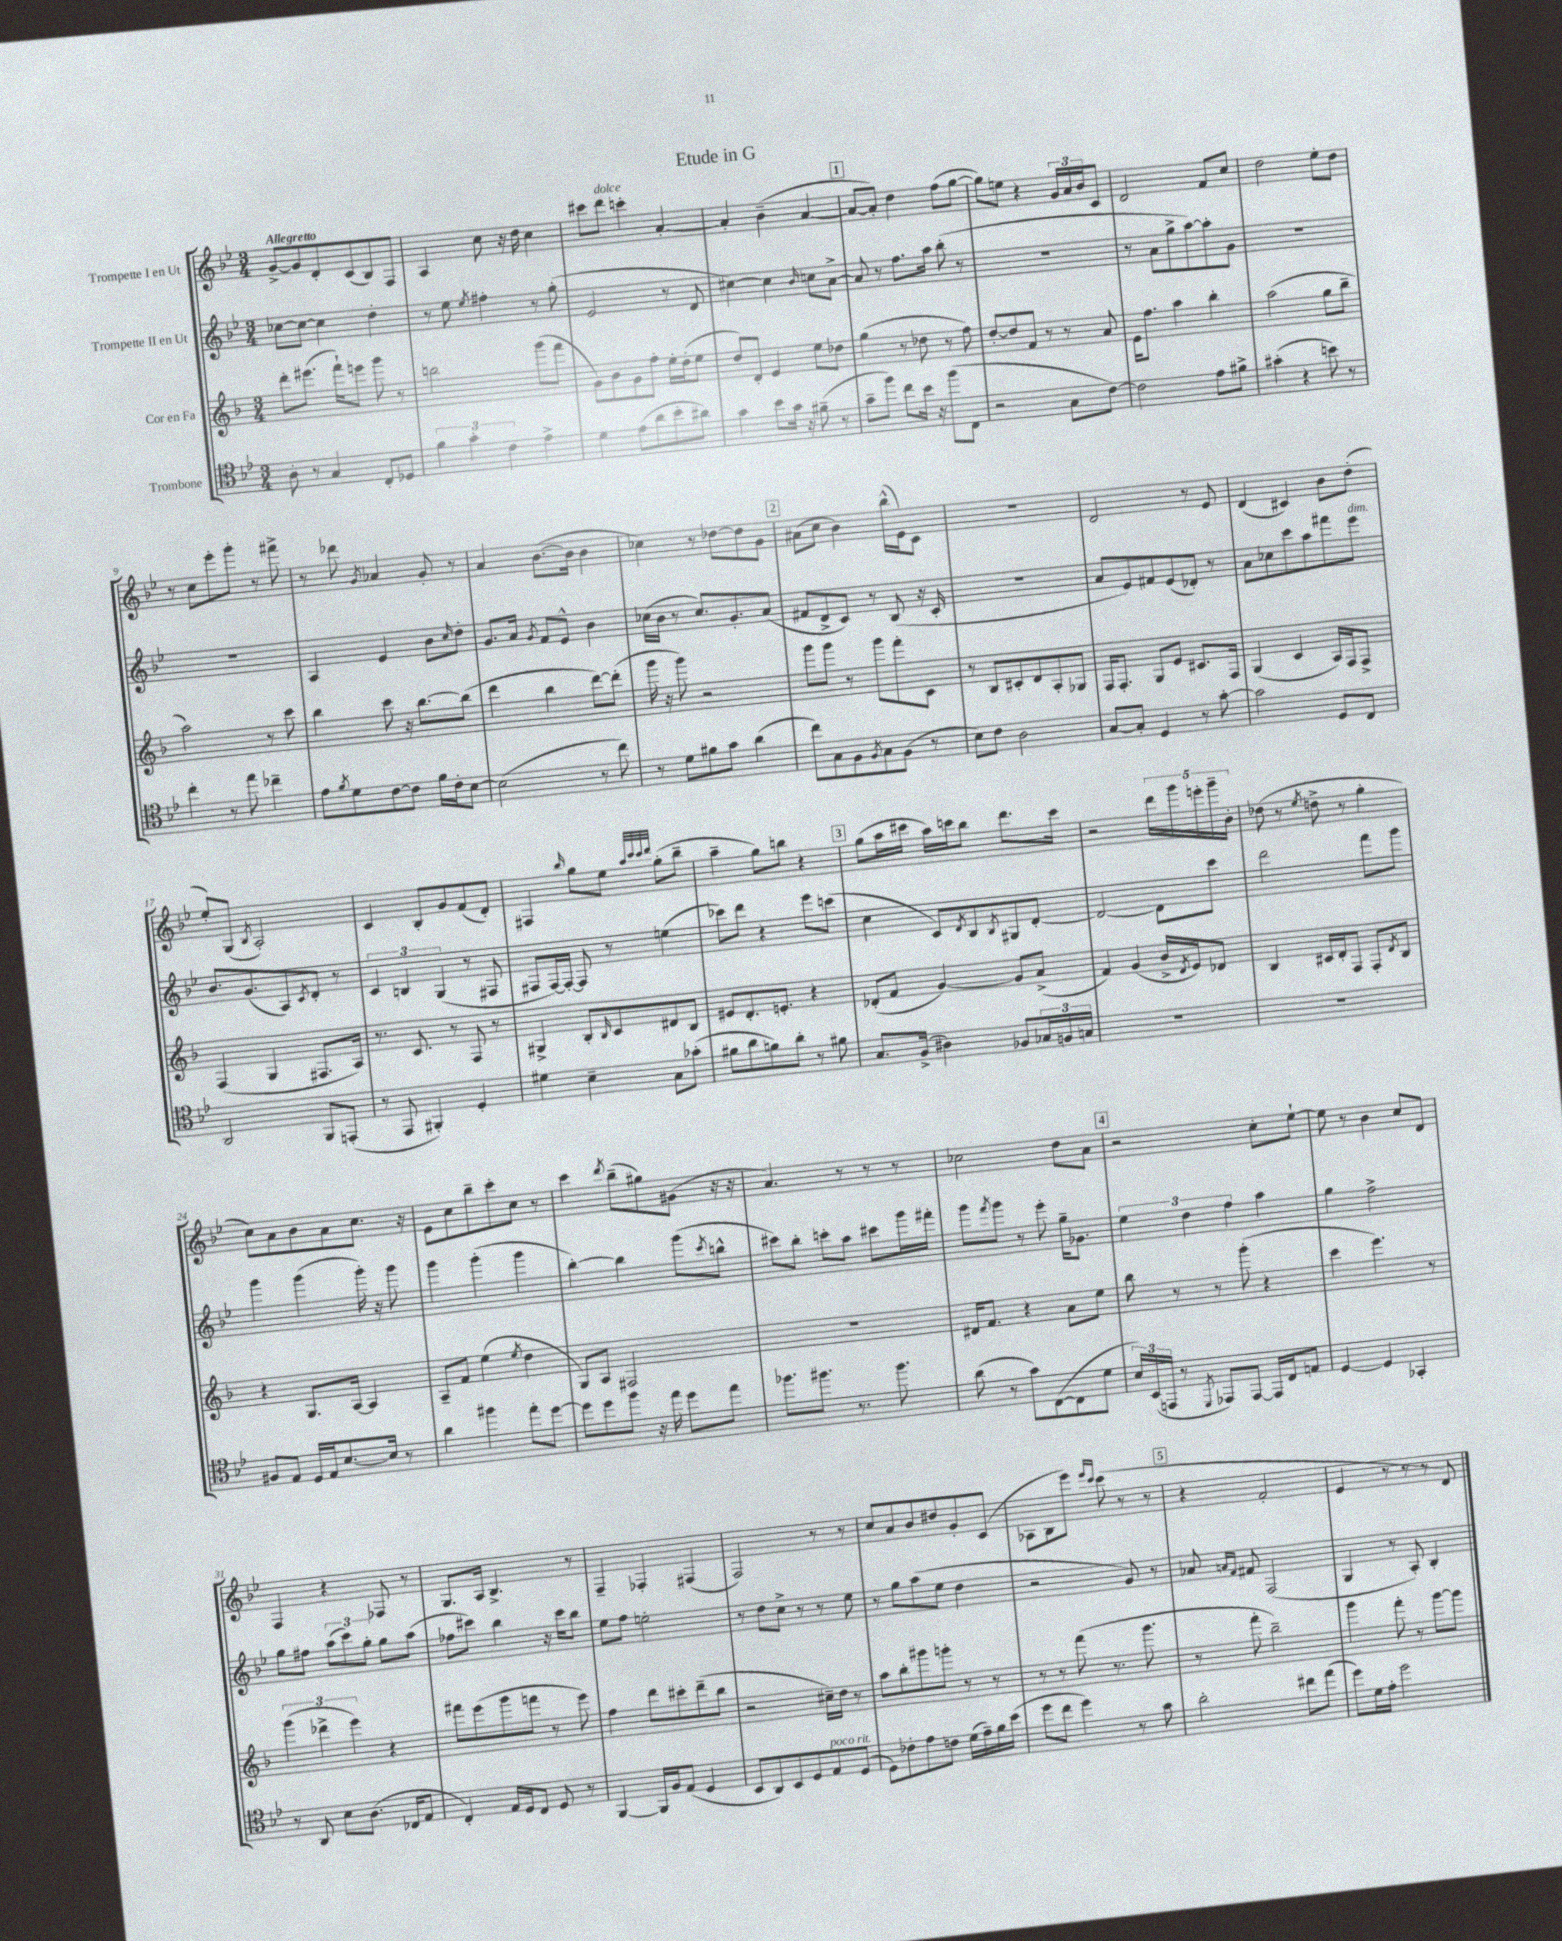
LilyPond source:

\header { title = "Etude in G" }
<<
\new StaffGroup <<
\new Staff = "s0" \with { instrumentName = "Trompette I en Ut" } {
    \clef treble \key bes \major \numericTimeSignature \time 3/4 \tempo "Allegretto"
    g'8~-> g'8 d'8-. c'8( bes8) f8 |
    a4 c''8 r16 d''16 c''4 |
    cis'''8 d'''8^\markup { \italic "dolce" } c'''4-. a'4~-. |
    a'4-. bes'4--( a'4~ |
    \mark \markup { \box "1" } a'8~ a'8-.) d''4 f''8( g''8~ |
    g''8) e''8 r4 \tuplet 3/2 { g'16 a'16 bes'16 } c'8 |
    d'2 f'8 c''8 |
    d''2 ees''8-. d''8 |
    r8 c''8 ees'''8-. g'''8-. r8 fis'''8-> |
    r8 des'''8 \acciaccatura { g'8 } aes'4 g'8-. r8 |
    a'4 bes'8.~( bes'16 bes'4 |
    ces''4) r8 des''8~ des''8 g'8 |
    \mark \markup { \box "2" } ais'8( c''8 bes'4) bes''16-^( ees'16) c'8 |
    R2. |
    d'2 r8 ees'8 |
    d'4( cis'4) bes'8 d''8-.( |
    ees''8-.) g8( \acciaccatura { bes8 } a2-.) |
    c'4 bes8-. g'8 f'8( d'8-.) |
    fis4 \grace { bes''16 } g''8 ees''8 \grace { a''32 c'''32 c'''32 d'''32 } g''8-.( bes''8-- |
    a''4-- g''8) b''8 r4 |
    \mark \markup { \box "3" } g''8( a''16 cis'''16 a''16) c'''16 bes''8 d'''8. c'''16 |
    r2 \tuplet 5/4 { d'''16 g'''16 e'''16-. g'''16-- bes'16-. } |
    des''8( r8 \acciaccatura { ees''8 } d''8-> r8 g''4-. |
    c''8) a'8 bes'8 a'8 c''8. r16 |
    ees'8 c''8 bes''8-- c'''8-. c''8 r8 |
    c'''4 \acciaccatura { d'''8 } bes''8--( gis''8) gis'8( r16 r16 |
    a'4.) r8 r8 r8 |
    ces''2 d''8 a'8 |
    \mark \markup { \box "4" } r2 c''8-. ees''8~-! |
    ees''8 r8 bes'4 c''8 d'8 |
    f4 r4 fes8 r8 |
    g8. a16 bes4.-> r8 |
    f4-- fes4-. fis4( |
    f2) r8 r8 |
    c''8 a'8 bes'8 dis''8 g'8-. c'8( |
    aes8 bes8 ees'''8) \grace { ees'''16 c'''16 } c'''8( r8 r8 |
    \mark \markup { \box "5" } r4 f'2-. |
    ees'4 r8 r8 r8 d'8) \bar "|." |
}
\new Staff = "s1" \with { instrumentName = "Trompette II en Ut" } {
    \clef treble \key bes \major \numericTimeSignature \time 3/4
    ces''8~ ces''8~ ces''4 d''4-. |
    r8 ees''8 \acciaccatura { ees''8 } fis''4-. r8 g''8-.( |
    ees'2 r8 d'8 |
    cis''4~) cis''4 \grace { bes'16 } c''8 a'8~-> |
    \mark \markup { \box "1" } a'8 r8 f''8. a''16 bes''8-.( r8 |
    R2. |
    r8 a'8 g''8-> a''8~) a''8-. g'8 |
    R2. |
    R2. |
    a4 ees'4 bes'8 \grace { c''16 } d''8-. |
    g'8. a'16 \acciaccatura { g'8 } f'8 ees'8-^ bes'4 |
    ces''16( bes'16 r8 ces''8.) g'8.-. a'8( |
    \mark \markup { \box "2" } fis'8 d'8-> c'8) r8 bes8( r16 c'16-. |
    R2. |
    a'8 ees'8) fis'8 ees'8( des'8-.) r8 |
    a'8 ces''8 c'''8 a''8 fis'''8 ees'''8^\markup { \italic "dim." } |
    bes'8. g'8.( a8) \acciaccatura { c'8 } d'8-. r8 |
    \tuplet 3/2 { c'4 b4 g4( } r8 fis8 |
    fis8 fis16~) fis16~-. fis8 r8 e''4( |
    ces'''8) d'''8 r4 ees'''8 c'''8( |
    \mark \markup { \box "3" } c''4 c'8) \acciaccatura { d'8 } bes8 \acciaccatura { bes8 } gis8 d'8~-. |
    d'2~ d'8 c'''8 |
    d'''2 f'''8 g'''8 |
    g'''4 g'''4( g'''16-.) r16 g'''8 |
    g'''4 g'''4-.( g'''4 |
    bes''4~-.) bes''4 g'''8( \acciaccatura { c'''8 } b''8-^ |
    cis'''8) bes''8-. c'''8-. a''8 cis'''8 g'''16 fis'''16-. |
    g'''8 \acciaccatura { f'''8 } g'''8 r8 ees'''8-. g''16-- ges'8. |
    \mark \markup { \box "4" } \tuplet 3/2 { ees''4 d''4 f''4 } a''4 |
    g''4 f''2-> |
    g''8 fis''8 \tuplet 3/2 { a''8( c'''8) g''8-. } g''8 a''8( |
    fes''8 cis'''8) bes''4 r16 cis'''16 bes''8 |
    ees''8 f''8 e''2-. |
    r8 d''8 c''8-> r8 r8 ees''8 |
    r8 g''8 a''8( ees''8 d''4 |
    r2 g'8) r8 |
    \mark \markup { \box "5" } aes'8 \grace { a'16 f'16 } fis'8 f2( |
    g4 r8 a8-.) bes4-. \bar "|." |
}
\new Staff = "s2" \with { instrumentName = "Cor en Fa" } {
    \clef treble \key f \major \numericTimeSignature \time 3/4
    d'''8-. eis'''8.( f'''16-!) e'''8 g'''8 r8 |
    b''2 g'''8( f'''8 |
    g'8) bes'8 g'8 f''8-. e''16-. d''16-.( e''8 |
    d''8) d'8-. e'4 e''8 des''8 |
    \mark \markup { \box "1" } g''4( r8 des''8 r8 f''8) |
    d''8~-. d''8 f'8 r8 r8 a'8 |
    e'16 f''8. a''4 bes''4-. |
    a''2( g''8 bes''8-- |
    a''2) r8 c'''8 |
    bes''4 c'''8 r16 bes''8.~ bes''8( |
    d'''4 bes''4 d'''8~) d'''8-.( |
    g'''16 r16 g'''8) r2 |
    \mark \markup { \box "2" } g'''8 g'''8 r8 g'''8 f'''8-. c'8 |
    r8 bes8 cis'8-. d'8 a8-. ges8 |
    f16 f8.-. g8 e'8 cis'8. f16 |
    g4( c'4 a16) f16 f8-> |
    f4( g4 fis8. a16) |
    r8. c'8. r8 f8 r8 |
    gis4-> bes8-. \grace { bes16 } c'8 dis'8 bes8 |
    eis'8 d'8.-. e'8.-. r4 |
    \mark \markup { \box "3" } des'8-.( f'8 g'4~) g'8 a'8->( |
    f'4) g'4( bes'16-> \acciaccatura { d'8 } e'16) des'8 |
    bes4 cis'16 d'16-. f8 f8-. \acciaccatura { d'8 } bes8 |
    r4 g8. a16~ a4 |
    a8-- f'8 e''4( \acciaccatura { e''8 } d''4 |
    g8) a8 fis2 |
    R2. |
    dis'16 f'8. r4 a'8 e''8 |
    \mark \markup { \box "4" } bes''8 r8 r8 g'''8-.( r4 |
    c'''4 e'''4.) r8 |
    \tuplet 3/2 { g'''4( des'''4-> e'''4) } r4 |
    fis'''8 e'''8( g'''8 f'''8 r8 e'''8) |
    f''4 d'''8 cis'''8-. d'''8--( bes''8 |
    r2 cis''16--) d''16 r8 |
    a''8 bes''8-. gis'''8 g'''8-. r8 r8 |
    r8 r8 f'''8( r8. g'''8. |
    \mark \markup { \box "5" } r8 f'''8-. bes''2--) |
    g'''4 f'''8-. r8 g'''8~ g'''8 \bar "|." |
}
\new Staff = "s3" \with { instrumentName = "Trombone" } {
    \clef tenor \key bes \major \numericTimeSignature \time 3/4
    a8-. r8 g4 c8-. des8 |
    \tuplet 3/2 { f'4 g'4-. c'4 } ees'4-> |
    d'4 ees'8( a'8 bes'8-. ais'8) |
    g'4 bes'8 g'16 r16 fis'8--( r8 |
    \mark \markup { \box "1" } g'8-- f''8) c''8 bes'16 r16 f''8( c8 |
    r2 g8 c'8~) |
    c'2 ees'8 fis'8-> |
    gis'4-.( r4 b'8) r8 |
    c''4-. r8 ees''8 ces''4-- |
    ees'8 \acciaccatura { f'8 } d'8 c'8~ c'8 f'16 c'16-. bes8~ |
    bes2( r8 c''8) |
    r8 d'8 fis'8 g'8 a'4( |
    \mark \markup { \box "2" } c''8) g8 f8 \acciaccatura { f8 } g8 f8( r8 |
    bes8) c'8 a2 |
    g8~ g8-. d4 r8 g'8~-. |
    g'2 d8 c8 |
    a,2 f,8 e,8-.( |
    r8 ees,8 fis,4-.) d4-. |
    dis'4 bes4-- g8 ges'8-.( |
    fis'8 a'8 f'8) a'8-. r8 fis'8 |
    \mark \markup { \box "3" } g8. f16->( ais4) fes8 \tuplet 3/2 { ges16 f16 g16 } |
    R2. |
    R2. |
    fis8 ees8 d16 ees16 bes8.~ bes16 r8 |
    a'4 fis''4 ees''8-. d''8~ |
    d''8 d''8 f''8 r16 ees''16 d''8 ees''8 |
    fes''8. fis''8. r8. fis''8. |
    a'8( r8 g'8) c8~( c8 d'8 |
    \mark \markup { \box "4" } \tuplet 3/2 { bes16) bes,16( e,16 } r8 \acciaccatura { d,8 } ees,8) ees,8~ ees,16 c16 e8 |
    d4~ d4 ges,4-. |
    r8 a,8 bes8 a8.( ces16 ees8 |
    c4-.) ees16 d16 c8 d8 r8 |
    f,4~ f,16 f16 ees8( d4 |
    bes,8 a,8) bes,8 d8 ees8^\markup { \italic "poco rit." } d8( |
    d8) ces'8-. ees'8 c'8 d'16( ees'16--) f'16 bes'16( |
    d''8 c''8 d''4) r8 g'8 |
    \mark \markup { \box "5" } a'2-. cis''8 ees''8( |
    d''8) d'16 ees'16-. d''2 \bar "|." |
}
>>
>>
